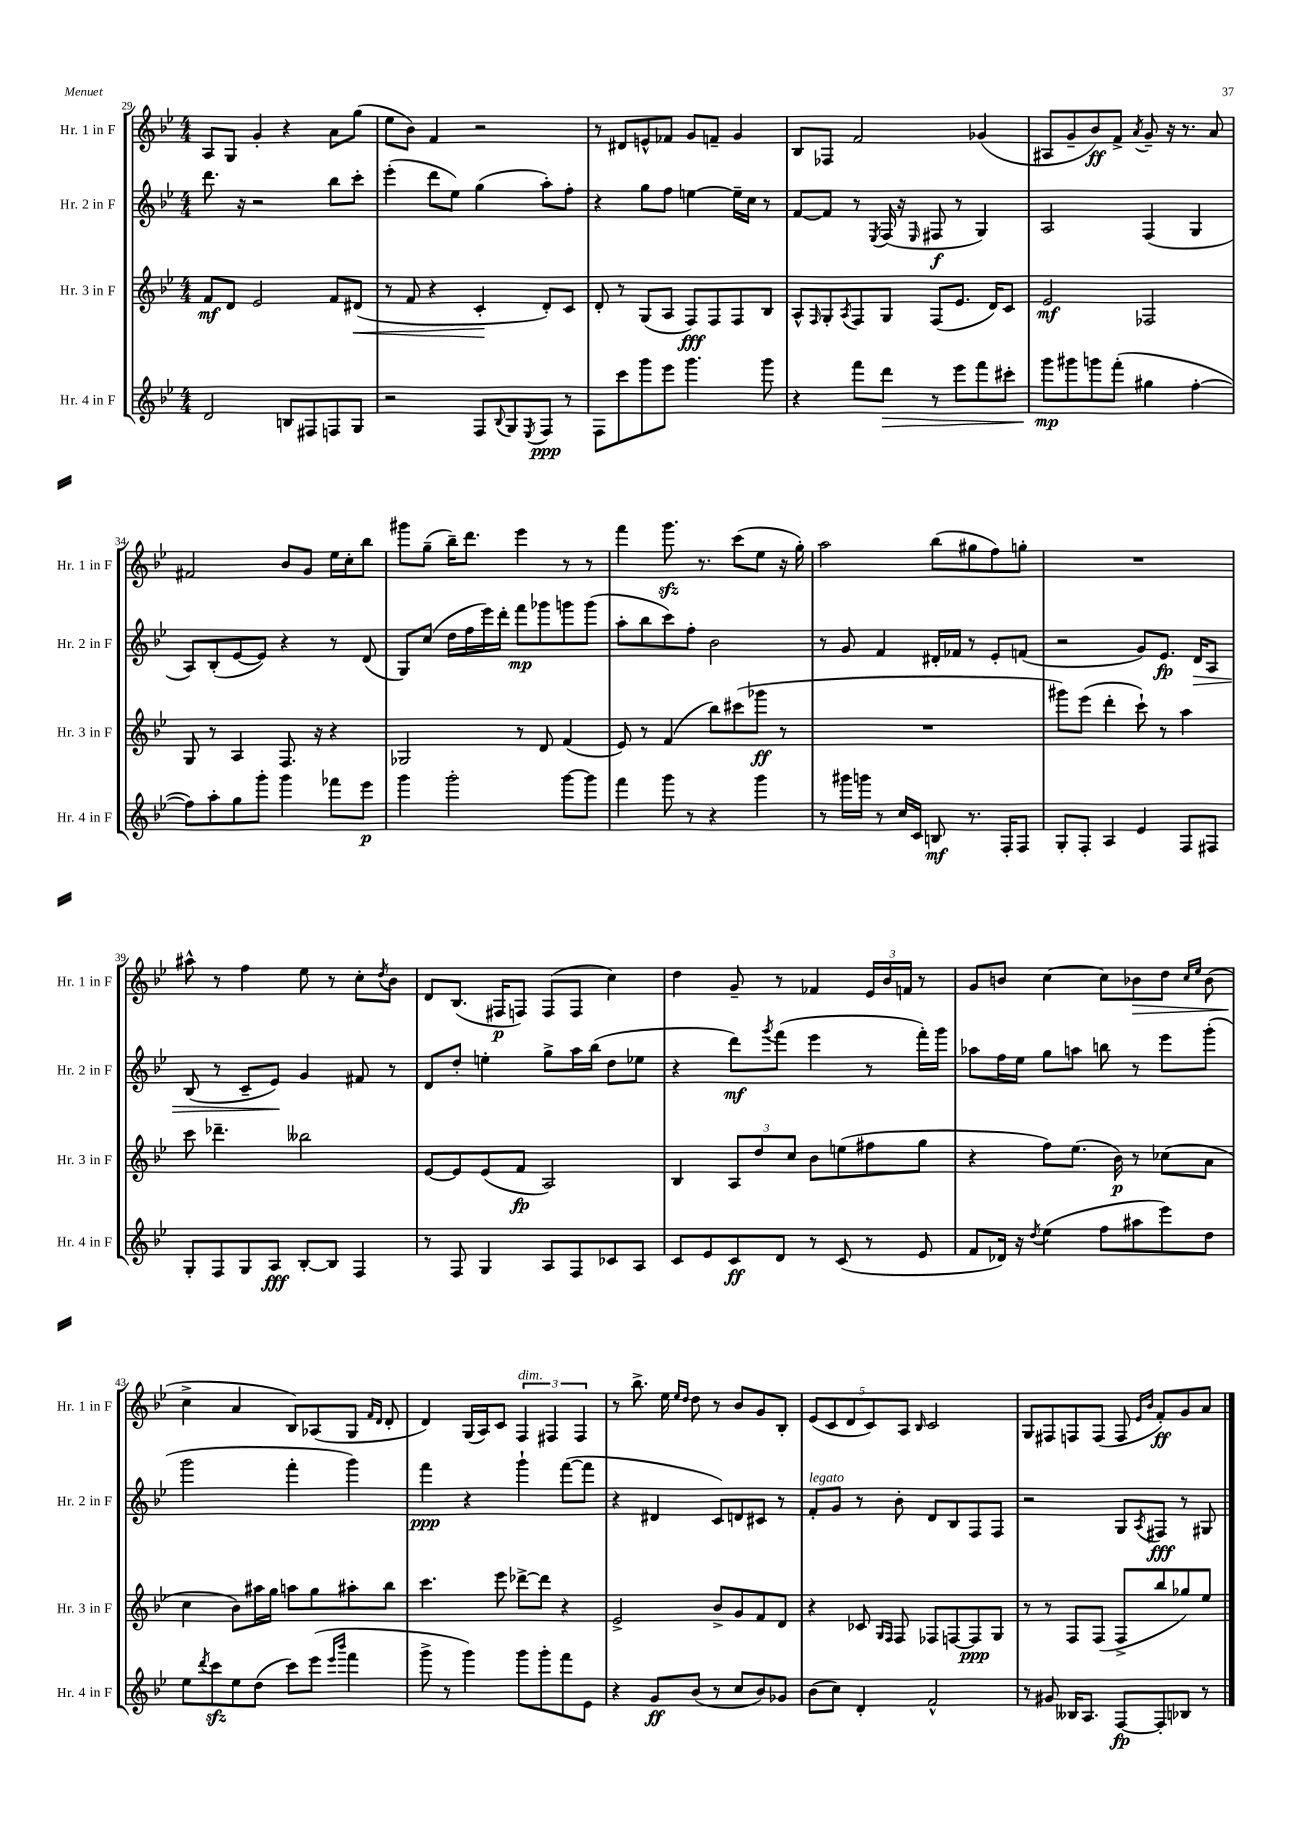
<<
\new StaffGroup <<
\new Staff = "s0" \with { instrumentName = "Hr. 1 in F" shortInstrumentName = "Hr. 1 in F" } {
    \clef treble \key bes \major \numericTimeSignature \time 4/4
    a8 g8 g'4-. r4 a'8 g''8( |
    ees''8 bes'8) f'4 r2 |
    r8 dis'8 e'8-^ fes'8 g'8 f'8-- g'4 |
    bes8 fes8 f'2 ges'4( |
    ais8 g'8-- bes'8\ff) f'8-> \acciaccatura { a'8 } g'8-- r16 r8. a'8 |
    fis'2 bes'8 g'8 ees''16 c''16-. bes''8 |
    gis'''8 g''8--( bes''16--) d'''8. ees'''4 r8 r8 |
    f'''4 g'''8.\sfz r8. c'''8( ees''8 r16 g''16-.) |
    a''2 bes''8( gis''8 f''8) g''8-. |
    R1 |
    ais''8-^ r8 f''4 ees''8 r8 c''8-. \acciaccatura { d''8 } bes'8 |
    d'8 bes8.( fis16\p f8) f8( f8 c''4) |
    d''4 g'8-- r8 fes'4 \tuplet 3/2 { ees'16 bes'16 f'16 } r8 |
    g'8 b'8 c''4~ c''8 bes'8\> d''8 \grace { c''16 ees''16 } bes'8( |
    c''4->\! a'4 bes8) aes8( g8 \grace { f'16 d'16 } d'8-. |
    d'4) g16( a16) c'8 \tuplet 3/2 { f4^\markup { \italic "dim." } fis4 fis4 } |
    r8 bes''8.-> ees''16 \grace { ees''16 d''16 } d''8 r8 bes'8 g'8 bes8-. |
    \tuplet 5/4 { ees'8( c'8 d'8 c'8) a8 } \grace { bes16 } c'2 |
    g8 fis8 f8 f8( f8 \grace { ees'16 bes'16 } f'8-.\ff) g'8 a'8 \bar "|." |
}
\new Staff = "s1" \with { instrumentName = "Hr. 2 in F" shortInstrumentName = "Hr. 2 in F" } {
    \clef treble \key bes \major \numericTimeSignature \time 4/4
    d'''8. r16 r2 bes''8 c'''8-. |
    ees'''4-.( d'''8 ees''8) g''4( a''8-.) f''8-. |
    r4 g''8 f''8 e''4~ e''16-- c''16 r8 |
    f'8~ f'8 r8 \acciaccatura { ees8 } f16( r16 \grace { ees16 } fis8\f r8 g4) |
    a2 f4( g4 |
    a8) bes8-.( ees'8~ ees'8) r4 r8 d'8( |
    g8) c''8( d''16 f''16 ees'''16) d'''16-. f'''8\mp ges'''8 g'''8 g'''8( |
    a''8-. bes''8 c'''8) f''8-. bes'2 |
    r8 g'8 f'4 dis'16-. fes'16 r8 ees'8-. f'8( |
    r2 g'8) ees'8.\fp d'16\> a8 |
    bes8( r8 c'8-- ees'8\!) g'4 fis'8 r8 |
    d'8 d''8-. e''4-. g''8-> a''16 bes''16( d''8 ees''8 |
    r4 d'''8\mf) \acciaccatura { g'''8 } f'''8( ees'''4 r8 f'''16-.) g'''16 |
    aes''8 f''16 ees''16 g''8 a''8 b''8 r8 ees'''8 g'''8-.( |
    g'''2 f'''4-. g'''4) |
    f'''4\ppp r4 g'''4-! f'''8~( f'''8 |
    r4 dis'4 c'8) d'8 cis'8 r8 |
    f'8-.^\markup { \italic "legato" } g'8 r8 bes'8-. d'8 bes8 f8 f8 |
    r2 g8 \acciaccatura { a8 } fis8\fff r8 gis8 \bar "|." |
}
\new Staff = "s2" \with { instrumentName = "Hr. 3 in F" shortInstrumentName = "Hr. 3 in F" } {
    \clef treble \key bes \major \numericTimeSignature \time 4/4
    f'8\mf d'8 ees'2 f'8 dis'8\<( |
    r8 f'8 r4 c'4-.\! d'8-.) c'8 |
    d'8-. r8 g8( a8 f8\fff) f8 f8 bes8 |
    a8-^ \grace { f16 } g8-. \acciaccatura { a8 } f8 g8 f8( ees'8. d'16) c'8 |
    ees'2\mf fes2 |
    g8 r8 a4 f8. r16 r4 |
    ges2 r8 d'8 f'4( |
    ees'8) r8 f'4( bes''8) cis'''8( ges'''8\ff r8 |
    R1 |
    gis'''8) ees'''8( d'''4-. c'''8-!) r8 a''4 |
    c'''8 des'''4.-- beses''2 |
    ees'8~ ees'8 ees'8( f'8\fp a2) |
    bes4 \tuplet 3/2 { a8 d''8 c''8 } bes'8 e''8( fis''8 g''8 |
    r4 f''8) ees''8.( bes'16\p) r8 ces''8( a'8 |
    c''4 bes'8) ais''16 g''16 a''8 g''8 ais''8-. bes''8 |
    c'''4. ees'''8 des'''8~-> des'''8 r4 |
    ees'2-> bes'8-> g'8 f'8 d'8 |
    r4 ces'8 \grace { g16 f16 } f8 fes8 f8~ f8\ppp g8 |
    r8 r8 f8 f8( f8-> bes''8 ges''8) ees''8 \bar "|." |
}
\new Staff = "s3" \with { instrumentName = "Hr. 4 in F" shortInstrumentName = "Hr. 4 in F" } {
    \clef treble \key bes \major \numericTimeSignature \time 4/4
    d'2 b8 fis8 f8 g8 |
    r2 f8 \appoggiatura { bes8 } g8 \acciaccatura { ees8 } f8\ppp r8 |
    f8 c'''8 g'''8 ees'''8 g'''4. g'''8 |
    r4 f'''8 d'''8\> r8 ees'''8 f'''8 cis'''8-. |
    g'''8\mp\! gis'''8 g'''8 f'''8-.( gis''4 f''4~-. |
    f''8) a''8-. g''8 g'''8-. g'''4 fes'''8 ees'''8\p |
    g'''4 g'''2-. g'''8~ g'''8 |
    f'''4 g'''8 r8 r4 g'''4 |
    r8 gis'''16 g'''16 r8 c''16 c'16 b8\mf r8. f16-. f8 |
    g8-. f8-. a4 ees'4 f8 fis8 |
    g8-. f8 g8 a8\fff bes8~-. bes8 f4 |
    r8 f8 g4 a8 f8 ces'8 a8 |
    c'8 ees'8 c'8\ff d'8 r8 c'8( r8 ees'8 |
    f'8 des'16) r16 \acciaccatura { d''8 } ees''4( f''8 ais''8 ees'''8) d''8 |
    ees''8 \acciaccatura { d'''8 } c'''8\sfz ees''8 d''8( c'''8) ees'''8( \grace { ees'''16 bes'''16 } f'''4 |
    g'''8-> r8 g'''4) g'''8 g'''8-. f'''8 ees'8 |
    r4 g'8\ff bes'8( r8 c''8 bes'8) ges'8 |
    bes'8( c''8) d'4-. f'2-^ |
    r8 gis'8 beses16 a8. f8~\fp f8-. bes8 r8 \bar "|." |
}
>>
>>
\layout { \context { \Score currentBarNumber = #29 } }
